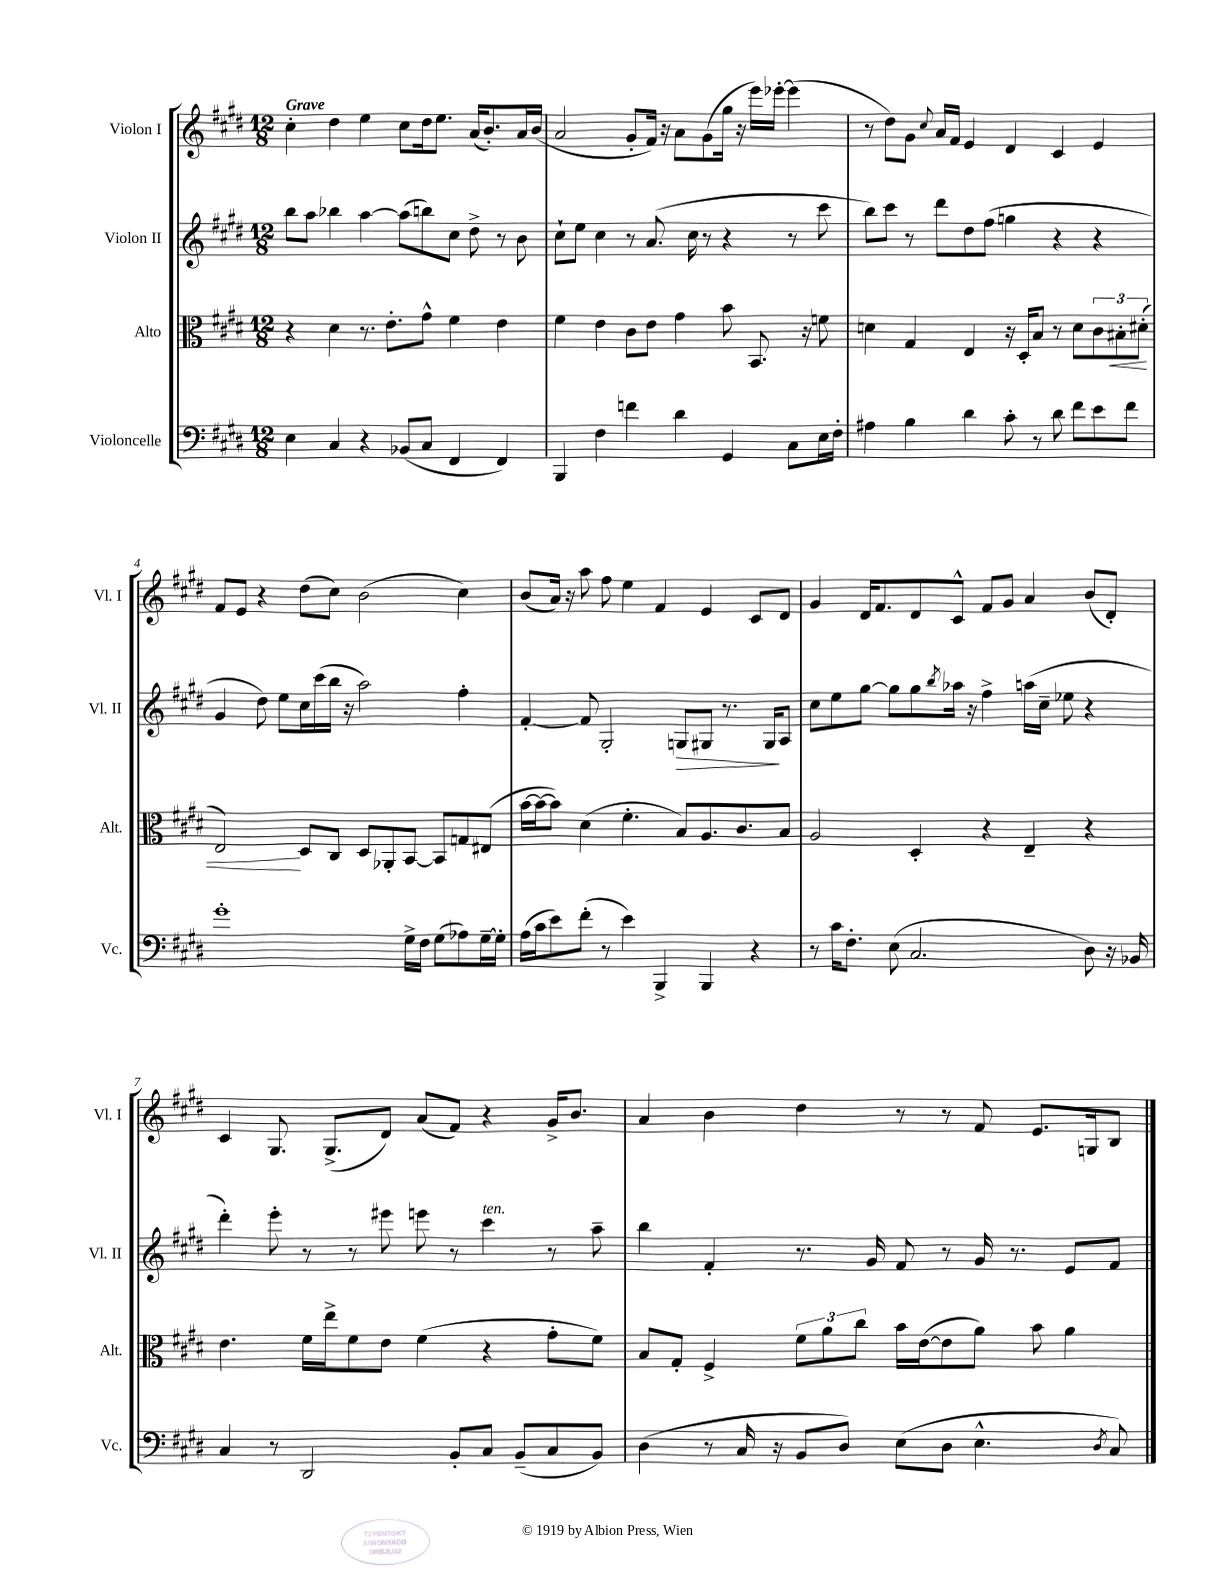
<<
\new StaffGroup <<
\new Staff = "s0" \with { instrumentName = "Violon I" shortInstrumentName = "Vl. I" } {
    \clef treble \key e \major \numericTimeSignature \time 12/8 \tempo "Grave"
    cis''4-. dis''4 e''4 cis''8 dis''16 e''8. a'16( b'8.-.) a'16 b'16( |
    a'2 gis'8-. fis'16) r16 a'8 gis'8( gis''16 r16 e'''16) ees'''16~-. ees'''4( |
    r8 dis''8) gis'8 \appoggiatura { cis''8 } a'16 fis'16 e'4 dis'4 cis'4 e'4 |
    fis'8 e'8 r4 dis''8( cis''8) b'2( cis''4) |
    b'8( a'16) r16 a''8 fis''8 e''4 fis'4 e'4 cis'8 dis'8 |
    gis'4 dis'16 fis'8. dis'8 cis'8-^ fis'8 gis'8 a'4 b'8( dis'8-.) |
    cis'4 gis8. gis8.->( dis'8) a'8( fis'8) r4 gis'16-> b'8. |
    a'4 b'4 dis''4 r8 r8 fis'8 e'8. g16 b8 \bar "|." |
}
\new Staff = "s1" \with { instrumentName = "Violon II" shortInstrumentName = "Vl. II" } {
    \clef treble \key e \major \numericTimeSignature \time 12/8
    b''8 a''8 bes''4 a''4~ a''8( b''8) cis''8 dis''8-> r8 b'8 |
    cis''8-! e''8 cis''4 r8 a'8.( cis''16 r8 r4 r8 cis'''8 |
    b''8) cis'''8 r8 dis'''8 dis''8 fis''8( g''4 r4 r4 |
    gis'4 dis''8) e''8 cis''16 cis'''16( b''16 r16 a''2) fis''4-. |
    fis'4~-. fis'8 gis2-. g8\> gis8 r8. gis16\! a8 |
    cis''8 e''8 gis''8~ gis''8 gis''8 \acciaccatura { b''8 } aes''16 r16 fis''4-> a''16( cis''16-- ees''8 r4 |
    dis'''4-.) e'''8-. r8 r8 eis'''8 e'''8 r8 cis'''4^\markup { \italic "ten." } r8 a''8-- |
    b''4 fis'4-. r8. gis'16 fis'8 r8 gis'16 r8. e'8 fis'8 \bar "|." |
}
\new Staff = "s2" \with { instrumentName = "Alto" shortInstrumentName = "Alt." } {
    \clef alto \key e \major \numericTimeSignature \time 12/8
    r4 dis'4 r8. e'8.-. gis'8-^ fis'4 e'4 |
    fis'4 e'4 cis'8 e'8 gis'4 b'8 b,8. r16 f'8 |
    d'4 gis4 e4 r16 dis16-. b8 r8 d'8 \tuplet 3/2 { cis'8 bis8-.\< dis'8-.( } |
    e2\!) dis8 cis8 dis8 aes,8-. b,8~ b,8 g8 eis8( |
    b'16~ b'16~ b'8) dis'4( fis'4.-. b8) a8. cis'8. b8 |
    a2 dis4-. r4 e4-- r4 |
    e'4. fis'16 e''16-> fis'8 e'8 fis'4( r4 gis'8-. fis'8) |
    b8 gis8-. fis4-> \tuplet 3/2 { fis'8 a'8 cis''8 } b'16 e'16~( e'8 a'8) b'8 a'4 \bar "|." |
}
\new Staff = "s3" \with { instrumentName = "Violoncelle" shortInstrumentName = "Vc." } {
    \clef bass \key e \major \numericTimeSignature \time 12/8
    e4 cis4 r4 bes,8( cis8 fis,4 fis,4) |
    b,,4 fis4 f'4 dis'4 gis,4 cis8 e16 fis16-. |
    ais4 b4 dis'4 cis'8-. r8 dis'8 fis'8 e'8 fis'8 |
    gis'1-. gis16-> fis16 gis8( aes8) gis16~-- gis16-. |
    a16( cis'16 e'8) fis'8-.( r8 e'4) b,,4-> b,,4 r4 |
    r8 cis'16 fis8.-. e8( cis2. dis8) r16 bes,16 |
    cis4 r8 dis,2 b,8-. cis8 b,8--( cis8 b,8) |
    dis4( r8 cis16 r16 b,8 dis8) e8( dis8 e4.-^ \acciaccatura { dis8 } cis8) \bar "|." |
}
>>
>>
